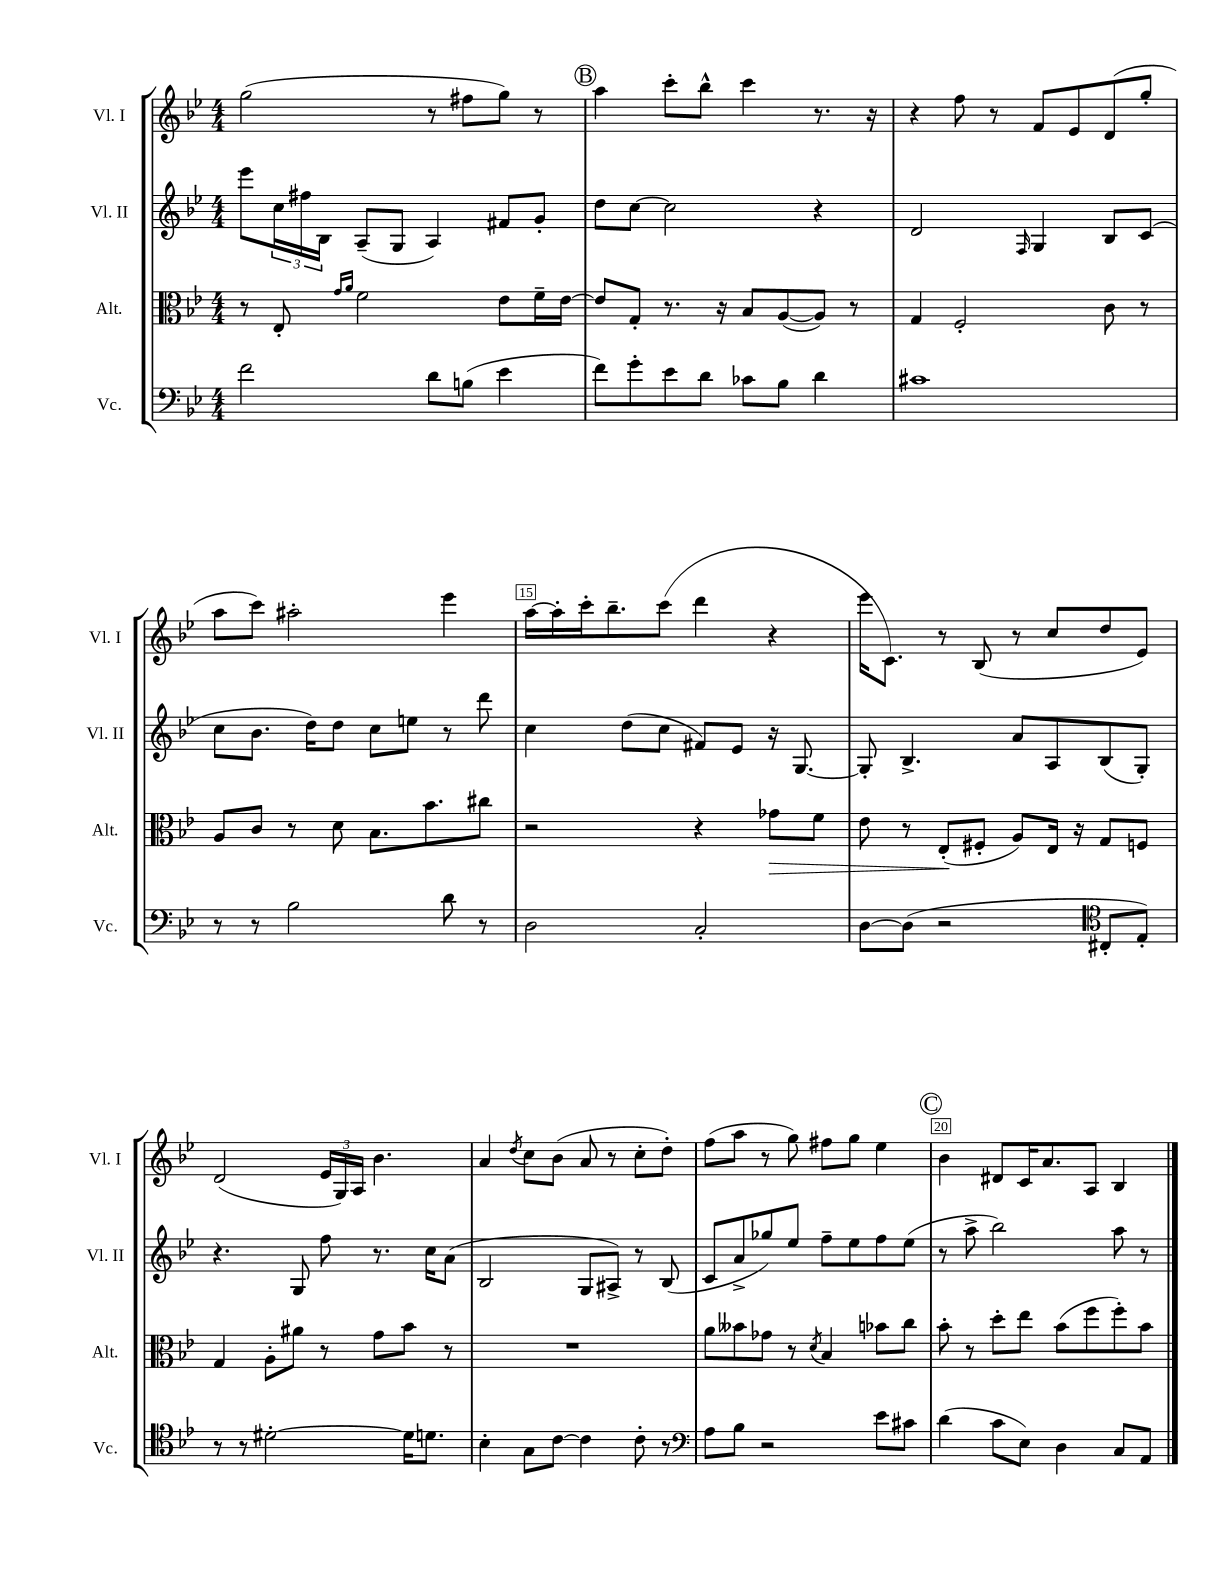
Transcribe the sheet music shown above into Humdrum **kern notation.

**kern	**kern	**kern	**kern
*staff4	*staff3	*staff2	*staff1
*clefF4	*clefC3	*clefG2	*clefG2
*k[b-e-]	*k[b-e-]	*k[b-e-]	*k[b-e-]
*M4/4	*M4/4	*M4/4	*M4/4
2f\	8r	8eee-\L	(2gg\
.	8E-'/	24cc\L	.
.	.	24ff#\	.
.	.	24B-\JJ	.
.	16qqg/LL	.	.
.	16qqa/JJ	.	.
.	2f\	(8A~/L	.
.	.	8G/J	.
8d\L	.	4A/)	8r
(8B\J	.	.	8ff#\L
4e-\	8e-\L	8f#/L	8gg\J)
.	16f~\L	8g'/J	8r
.	[16e-\JJ	.	.
=	=	=	=
8f\L)	8e-/]L	8dd\L	4aa\
8g'\	8G'/J	[8cc\J	.
8e-\	8.r	2cc\]	8ccc'\L
8d\J	.	.	8bb-^^\J
.	16r	.	.
8c-\L	8B-/L	.	4ccc\
8B-\J	([8A/	.	.
4d\	8A/]J)	4r	8.r
.	8r	.	.
.	.	.	16r
=	=	=	=
1c#	4G/	2d/	4r
.	2F'/	.	8ff\
.	.	.	8r
.	.	16qqF/	.
.	.	4G/	8f/L
.	.	.	8e-/
.	8c\	8B-/L	(8d/
.	8r	(8c/J	8gg'/J
=	=	=	=
8r	8A/L	8cc\L	8aa\L
8r	8c/J	8.b-\J	8ccc\J)
2B-\	8r	.	2aa#'\
.	.	16dd\LK)	.
.	8d\	8dd\J	.
.	8.B-\L	8cc\L	.
.	.	8ee\J	.
.	8.b-\	.	.
8d\	.	8r	4eee-\
8r	8cc#\J	8ddd\	.
=	=	=	=
2D\	2r	4cc\	[16aa\LL
.	.	.	16aa'\]
.	.	.	16ccc'\J
.	.	.	8.bb-~\
.	.	(8dd\L	.
.	.	8cc\J	(8ccc\J
2C'/	4r	8f#/L)	4ddd\
.	.	8e-/J	.
.	8g-\L	16r	4r
.	.	[8.G/	.
.	8f\J	.	.
=	=	=	=
[8D\L	8e-\	8G'/]	16eee-\LK
.	.	.	8.c\J)
(8D\]J	8r	4.B-^/	.
2r	(8E-'/L	.	8r
.	8F#'/J	.	(8B-/
.	8A/L)	8a/L	8r
.	16E-/Jk	8A/	8cc/L
.	16r	.	.
*clefC4	*	*	*
8C#'/L	8G/L	(8B-/	8dd/
8E-'/J)	8F/J	8G'/J)	8e-/J)
=	=	=	=
8r	4G/	4.r	(2d/
8r	.	.	.
[2d#'\	8A'\L	.	.
.	8a#\J	8G/	.
.	8r	8ff\	24e-/LL
.	.	.	24G/)
.	.	.	24A/JJ
.	8g\L	8.r	4.b-\
16d#\]LK	8b-\J	.	.
8.d\J	.	16cc\LK	.
.	8r	(8a\J	.
=	=	=	=
4B-'\	1r	2B-/	4a/
.	.	.	8qdd/
8G\L	.	.	8cc\L
[8c\J	.	.	(8b-\J
4c\]	.	8G/L	8a/
.	.	8A#^/J)	8r
8c'\	.	8r	8cc'\L
8r	.	(8B-/	8dd'\J)
=	=	=	=
*clefF4	*	*	*
8A\L	8a\L	8c/L	(8ff\L
8B-\J	8b--\	8a^/	8aa\J
2r	8g-\J	8gg-/)	8r
.	8r	8ee-/J	8gg\)
.	8qd/	.	.
.	4B-/	8ff~\L	8ff#\L
.	.	8ee-\	8gg\J
8e-\L	8b-\L	8ff\	4ee-\
8c#\J	8cc\J	(8ee-\J	.
=	=	=	=
(4d\	8b-'\	8r	4b-\
.	8r	8aa^\	.
8c\L	8dd'\L	2bb-\)	8d#/L
8E-\J)	8ee-\J	.	16c/K
.	.	.	8.a/
4D\	(8b-\L	.	.
.	8ff\	.	8A/J
8C/L	8ff'\)	8aa\	4B-/
8AA/J	8b-\J	8r	.
==	==	==	==
*-	*-	*-	*-
